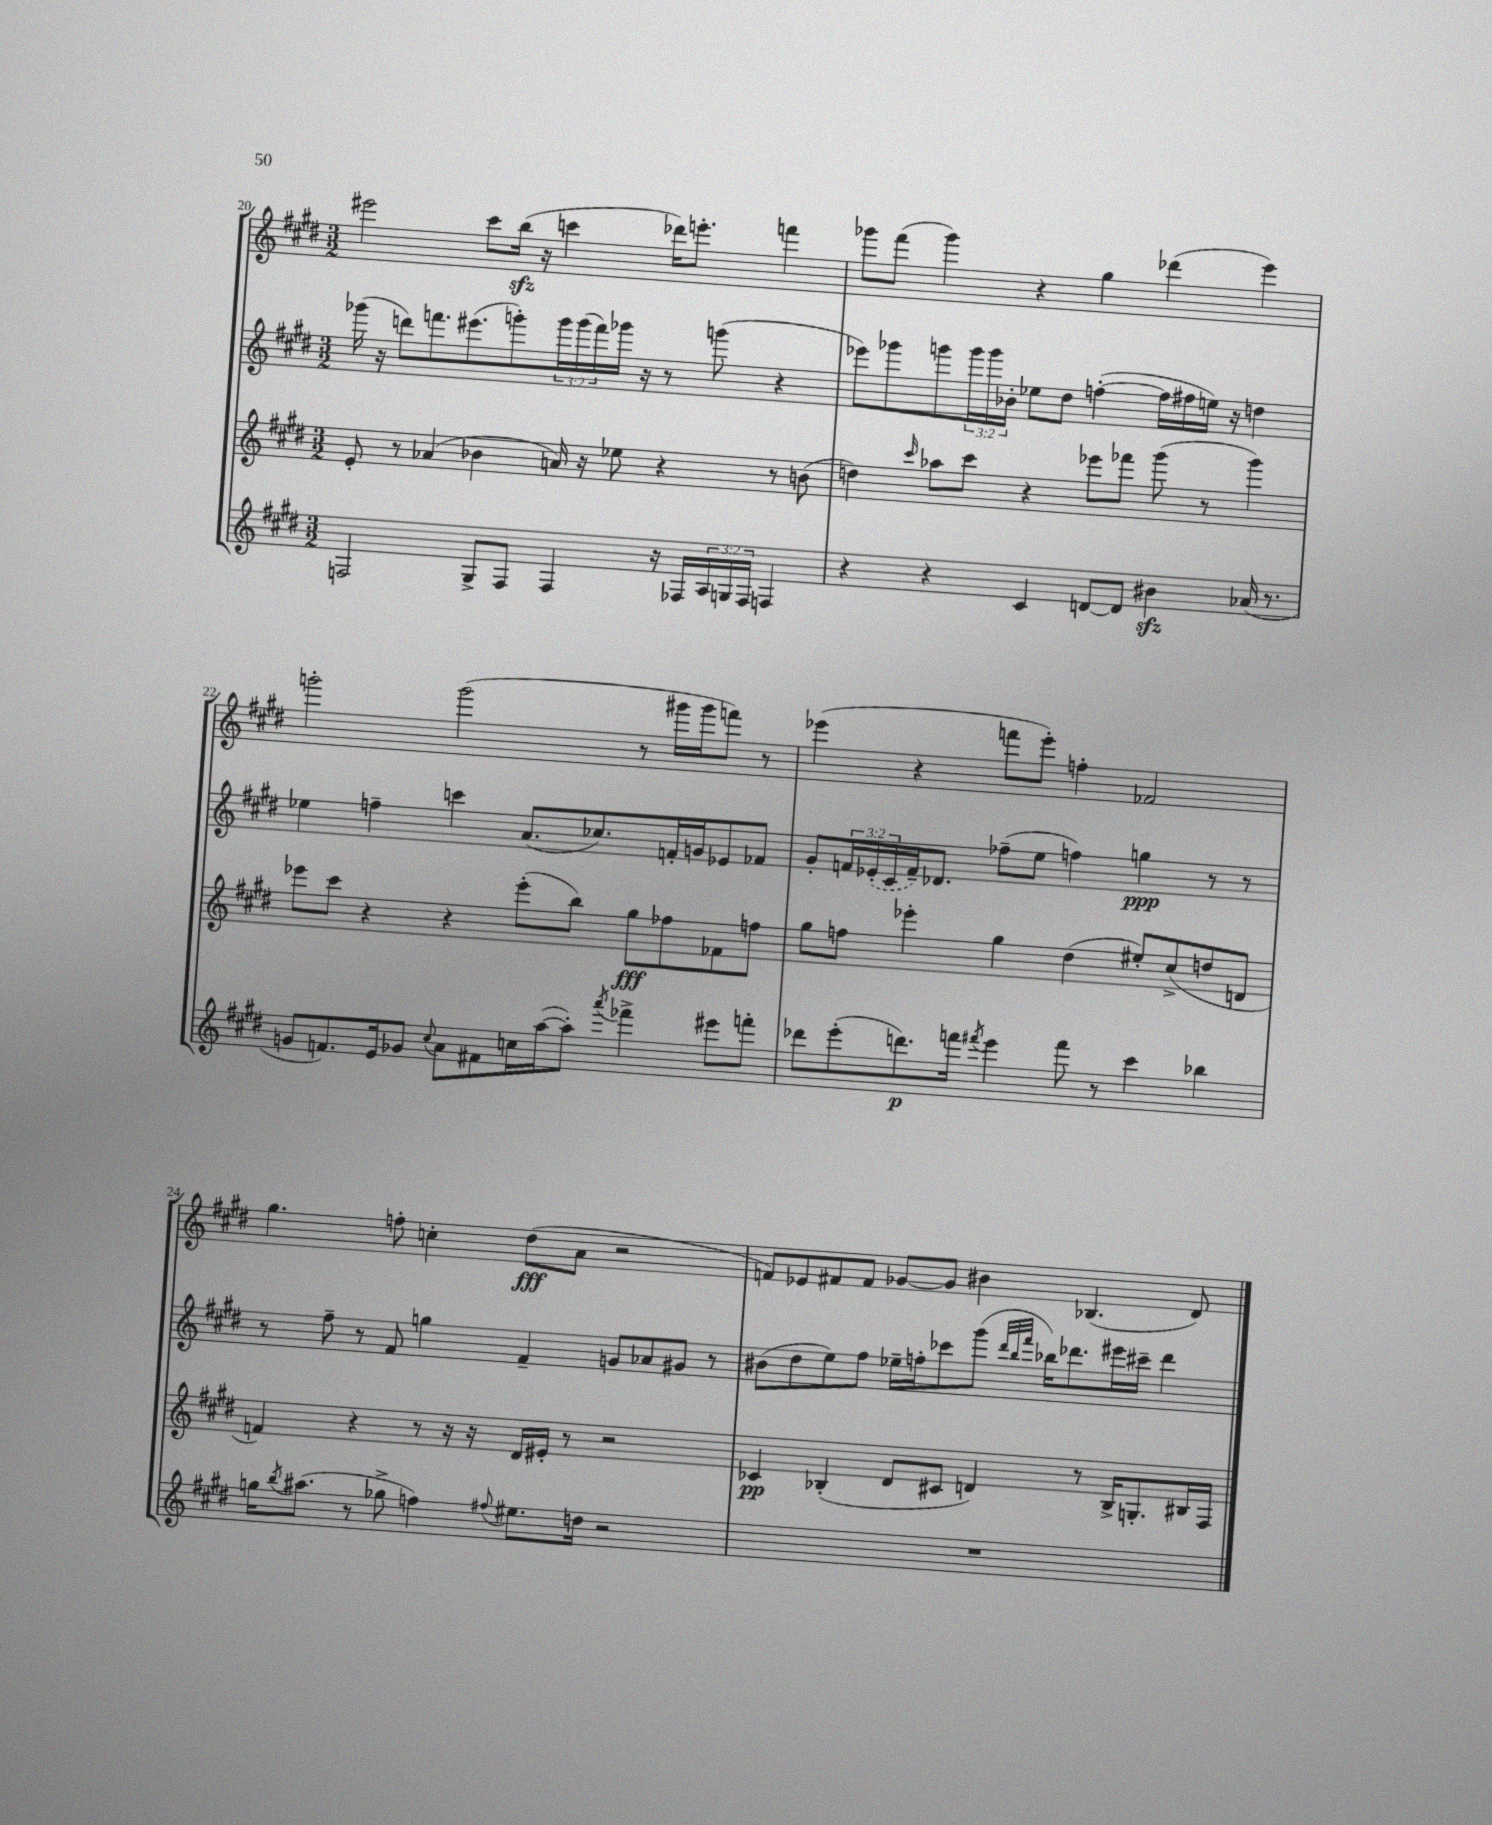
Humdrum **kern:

**kern	**kern	**kern	**kern
*staff4	*staff3	*staff2	*staff1
*clefG2	*clefG2	*clefG2	*clefG2
*k[f#c#g#d#]	*k[f#c#g#d#]	*k[f#c#g#d#]	*k[f#c#g#d#]
*M3/2	*M3/2	*M3/2	*M3/2
2F	8e'	(16ggg-	2eee#
.	.	16r	.
.	8r	8ddd)	.
.	(4a-	8.fff	.
.	.	(8.eee#	.
8G#^	4b-	.	8ccc#
8F	.	8ggg')	(16bb
.	.	.	16r
4F	16a)	24ggg	4ccc
.	.	(24ggg	.
.	16r	.	.
.	.	24fff)	.
.	8ee-	16ggg-	.
.	.	16r	.
16r	4r	8r	16ddd-)
16F-	.	.	8.eee'
24A	.	(8ggg	.
24G	.	.	.
24F-	.	.	.
4F	8r	4r	4fff
.	(8b	.	.
=	=	=	=
4r	4dd)	8eee-)	8ggg-
.	.	8ggg-	(8fff#
.	16qqccc#	.	.
4r	8aa-	8ggg	4ggg-)
.	8ccc#	24ggg	.
.	.	24ggg	.
.	.	24b-'	.
4c#	4r	8ee-	4r
.	.	8dd#	.
[8d	8eee-	([4ff'	4gg#
8d]	8fff-	.	.
4b#	(8ggg#	16ff]	(4ddd-
.	.	16ff#	.
.	8r	16ee)	.
.	.	16r	.
(16a-	4ggg#)	4dd	4eee)
8.r	.	.	.
=	=	=	=
8g	8eee-	4ee-	2ggg'
8.f)	8ccc#	.	.
.	4r	4ff~	.
16e	.	.	.
8g-	.	.	.
8qqcc#	.	.	.
8a	4r	4ccc	(2ggg
8f#	.	.	.
16cc	(8eee-'	(8.a	.
([16aa	.	.	.
8aa'])	8bb)	.	.
.	.	8.cc-)	.
8qaaa	.	.	.
4fff-^	8gg#	.	8r
.	8ff-	16f'	16ggg#
.	.	16g	16ggg#
8eee#	8f-	8e-	8fff)
8fff'	8ff	8f-	8r
=	=	=	=
8ddd-	8gg#	8g#'	(4eee-
(8eee'	8ff	24f	.
.	.	(24e-'	.
.	.	24c#	.
8.ddd)	4eee-'	16f~)	4r
.	.	8.d-	.
16fff	.	.	.
8qfff#	.	.	.
4eee	4gg#	(8ff-~	8fff
.	.	8ee	8eee-')
8fff#	(4dd#	4ff)	4ff'
8r	.	.	.
4ccc#	8ee#')	4gg	2f-
.	(8cc#^	.	.
4bb-	8dd	8r	.
.	8d	8r	.
=	=	=	=
16gg	4f)	8r	4.gg#
8qbb	.	.	.
(8.aa#	.	.	.
.	.	8ff#~	.
8r	4r	8r	.
8gg-^	.	8f#	8ff'
4ff)	8r	4gg	4cc'
.	16r	.	.
.	16r	.	.
8qqff#	.	.	.
8.ee#	16d#	4f#~	(8dd#
.	16e#'	.	.
.	8r	.	8a
16dd	.	.	.
2r	2r	8g	2r
.	.	8a-	.
.	.	8g#	.
.	.	8r	.
=	=	=	=
1.r	4c-	(8b#	8f)
.	.	8dd#	8e-
.	(4B-'	8ee)	8f#
.	.	8ff#	8f#
.	8d#	16ee-~	[8g-
.	.	16ff'	.
.	8c#	8ccc-	8g-]
.	4d)	(8ggg#	4b#
.	.	32qqddd#	.
.	.	32qqbb	.
.	.	32qqfff#	.
.	.	16bb-)	.
.	.	8.ddd-	.
.	8r	.	(4.B-
.	16B-^	16eee#	.
.	8.G'	16ccc#~	.
.	.	4ddd-	.
.	16B#	.	8d#)
.	16F#	.	.
==	==	==	==
*-	*-	*-	*-
